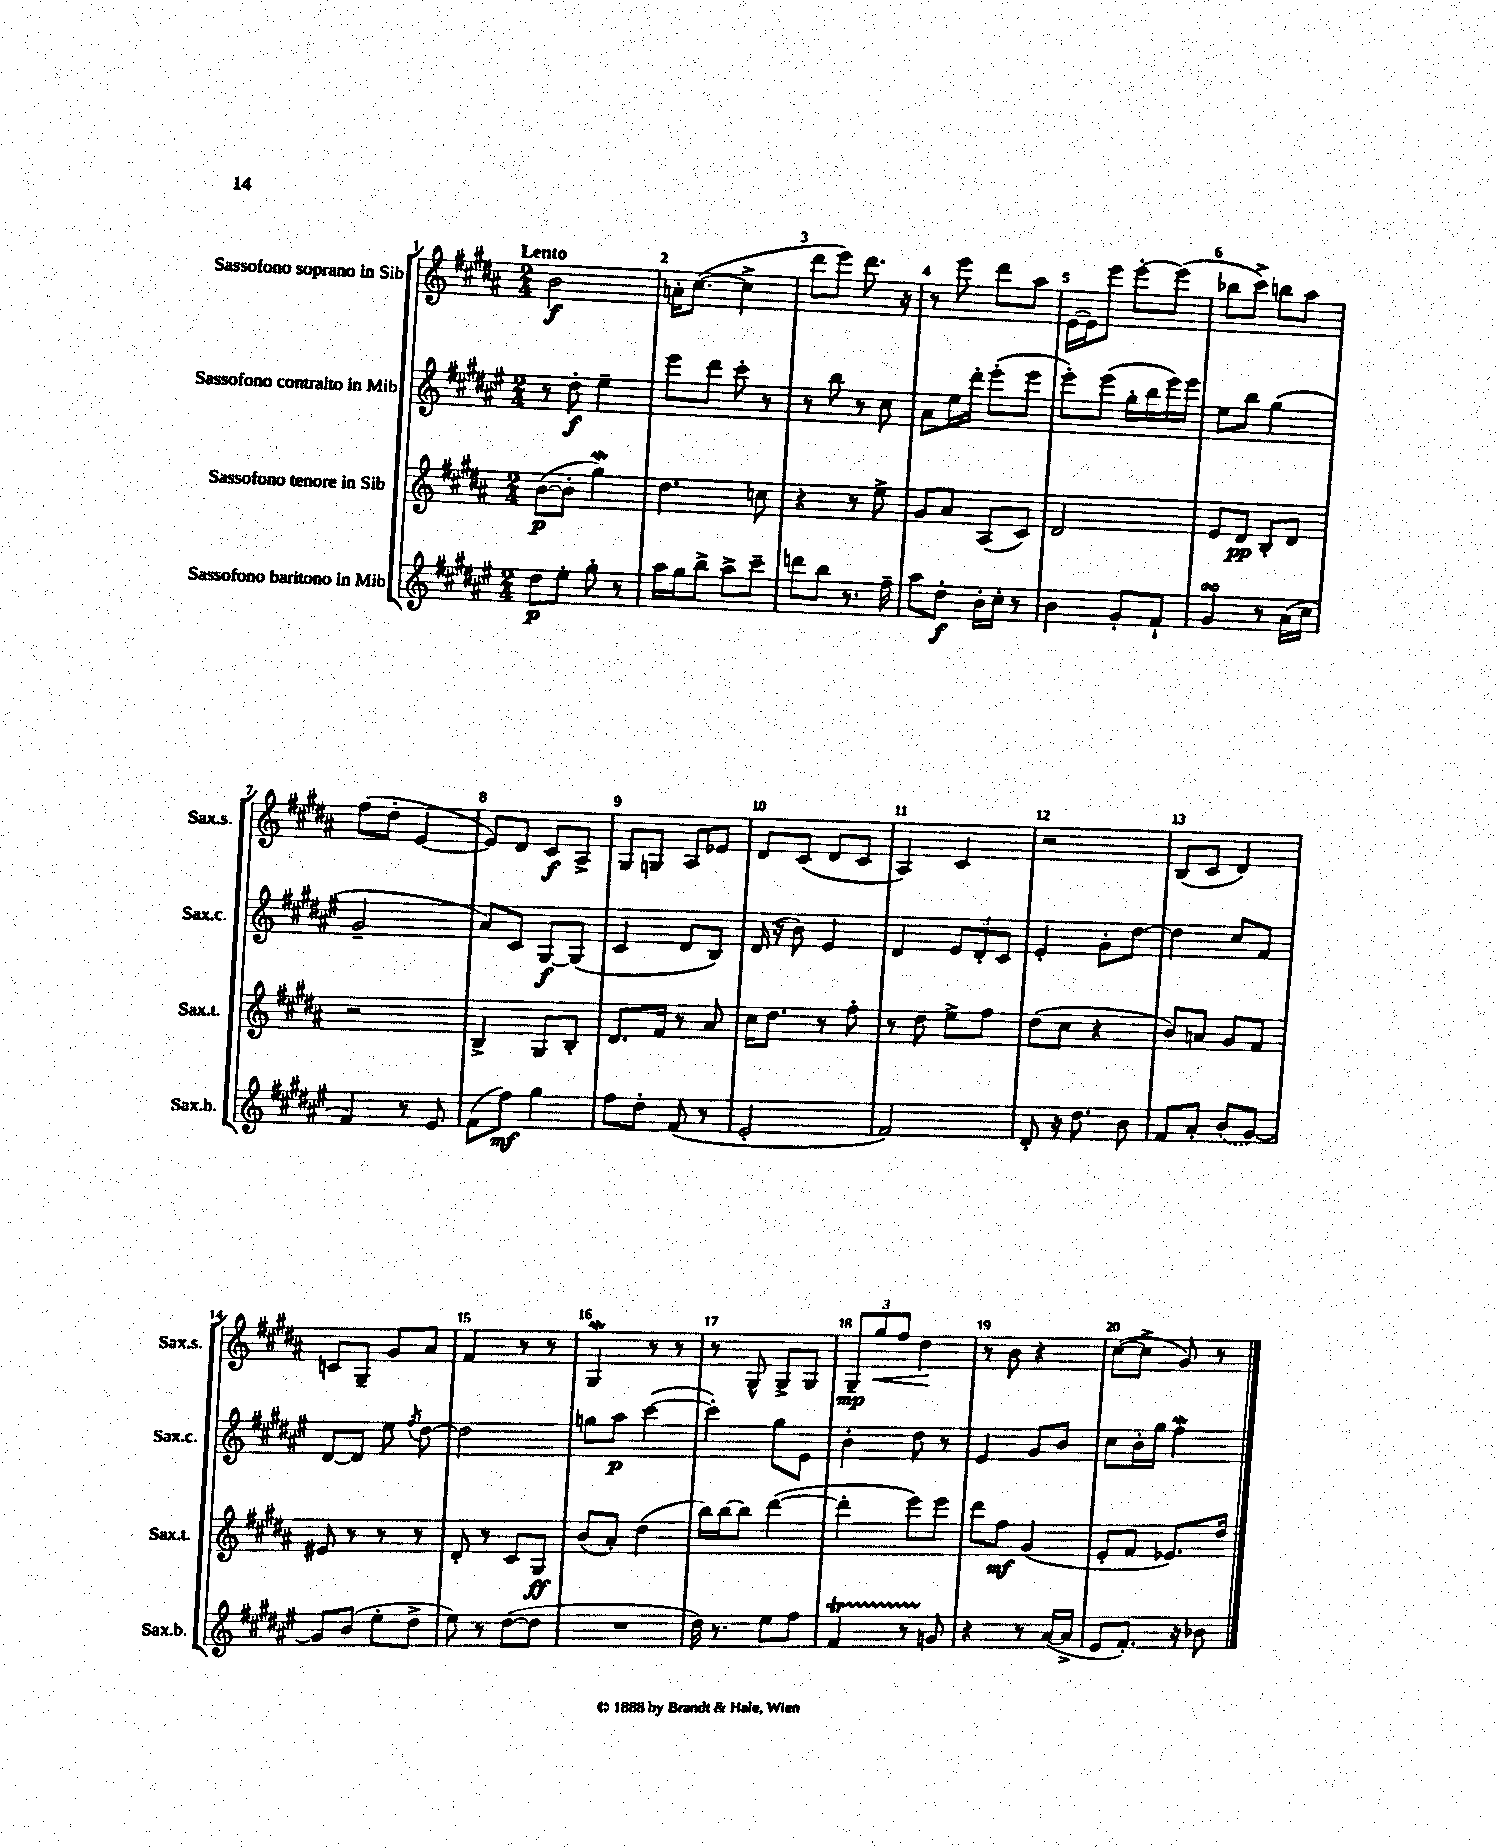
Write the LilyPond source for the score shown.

<<
\new StaffGroup <<
\new Staff = "s0" \with { instrumentName = "Sassofono soprano in Sib" shortInstrumentName = "Sax.s." } {
    \clef treble \key b \major \numericTimeSignature \time 2/4 \tempo "Lento"
    \autoBeamOff b'2\f |
    a'16[-. cis''8.]~( cis''4-> |
    dis'''8[ e'''8]) dis'''8. r16 |
    r8 e'''8 dis'''8[ ais''8] |
    e'16[~ e'16 e'''8] e'''8[~-. e'''8]( |
    bes''8[ cis'''8]->) b''8[ ais''8] |
    fis''8[( dis''8]-. e'4~ |
    e'8[) dis'8] cis'8[\f ais8]-> |
    gis8[ g8] ais8[ ees'8] |
    dis'8[ cis'8]( dis'8[ cis'8] |
    ais4) cis'4 |
    r2 |
    b8[( cis'8] dis'4) |
    c'8[ gis8]-- gis'8[ ais'8] |
    fis'4 r8 r8 |
    gis4\mordent r8 r8 |
    r8 gis8-^ gis8[-> gis8] |
    \tuplet 3/2 { gis8[--\mp gis''8\< fis''8] } dis''4\! |
    r8 b'8 r4 |
    cis''8[~( cis''8]-> gis'8) r8 \bar "|." |
}
\new Staff = "s1" \with { instrumentName = "Sassofono contralto in Mib" shortInstrumentName = "Sax.c." } {
    \clef treble \key fis \major \numericTimeSignature \time 2/4
    \autoBeamOff r8 dis''8-.\f eis''4-- |
    eis'''8[ dis'''8] cis'''8-. r8 |
    r8 b''8 r8 cis''8 |
    ais'8[ eis''16 dis'''16]-. eis'''8[-.( eis'''8] |
    eis'''8[-.) eis'''8]( gis''16[-. b''16 eis'''16) eis'''16] |
    eis''8[ b''8] gis''4( |
    gis'2-- |
    ais'8[) cis'8] gis8[~\f gis8]( |
    cis'4 dis'8[ b8]) |
    dis'16( r16 b'8) eis'4 |
    dis'4 \tuplet 3/2 { eis'8[ dis'8-. cis'8] } |
    eis'4-. gis'8[-. dis''8]~ |
    dis''4 cis''8[ fis'8] |
    dis'8[~ dis'8] eis''8 \acciaccatura { fis''8 } dis''8~ |
    dis''2 |
    g''8[ ais''8]\p cis'''4~( |
    cis'''4-.) gis''8[ eis'8] |
    b'4-. dis''8 r8 |
    eis'4 gis'8[ b'8] |
    cis''8[ b'16-. gis''16] fis''4\mordent \bar "|." |
}
\new Staff = "s2" \with { instrumentName = "Sassofono tenore in Sib" shortInstrumentName = "Sax.t." } {
    \clef treble \key b \major \numericTimeSignature \time 2/4
    \autoBeamOff b'8[~\p( b'8]-. gis''4\mordent) |
    dis''4. c''8 |
    r4 r8 e''8-> |
    gis'8[ ais'8] ais8[( cis'8]) |
    dis'2 |
    e'8[ dis'8]\pp b8[-. dis'8] |
    r2 |
    b4-> gis8[ b8]-. |
    dis'8.[ fis'16] r8 ais'8 |
    cis''16[ dis''8.] r8 fis''8-. |
    r8 dis''8 e''8[-> fis''8] |
    dis''8[( cis''8] r4 |
    b'8[) a'8] gis'8[ fis'8] |
    eis'8 r8 r8 r8 |
    dis'8-. r8 cis'8[ gis8]\ff |
    b'8[( ais'8]-.) dis''4( |
    b''16[) b''16~ b''8] dis'''4~( |
    dis'''4-. e'''8[) e'''8] |
    dis'''8[ fis''8]\mf gis'4( |
    e'8[-. fis'8] ees'8.[) dis''16] \bar "|." |
}
\new Staff = "s3" \with { instrumentName = "Sassofono baritono in Mib" shortInstrumentName = "Sax.b." } {
    \clef treble \key fis \major \numericTimeSignature \time 2/4
    \autoBeamOff dis''8[\p eis''8]-. gis''8-. r8 |
    ais''16[ gis''16 b''8]-> ais''8[-> cis'''8]-- |
    d'''8[ b''8] r8. fis''16-- |
    ais''8[ dis''8]-.\f b'16[-. cis''16]-. r8 |
    b'4 gis'8[-. fis'8]-! |
    gis'4\turn r8 ais'16[( cis''16] |
    fis'4) r8 eis'8 |
    fis'8[( fis''8]\mf) gis''4 |
    fis''8[ dis''8]-. fis'8( r8 |
    eis'2-. |
    fis'2) |
    dis'8-. r16 dis''8. b'8 |
    fis'8[ ais'8]-. \once \slurDashed b'8[( gis'8]~) |
    gis'8[ b'8]( eis''8[-. dis''8]-> |
    eis''8) r8 dis''8[~( dis''8] |
    R2 |
    dis''16) r8. eis''8[ fis''8] |
    fis'4\startTrillSpan r8 g'8\stopTrillSpan |
    r4 r8 ais'16[~( ais'16]-> |
    eis'8[ fis'8.]-.) r16 bes'8 \bar "|." |
}
>>
>>
\layout { \context { \Score \override BarNumber.break-visibility = ##(#f #t #t) barNumberVisibility = #all-bar-numbers-visible } }
